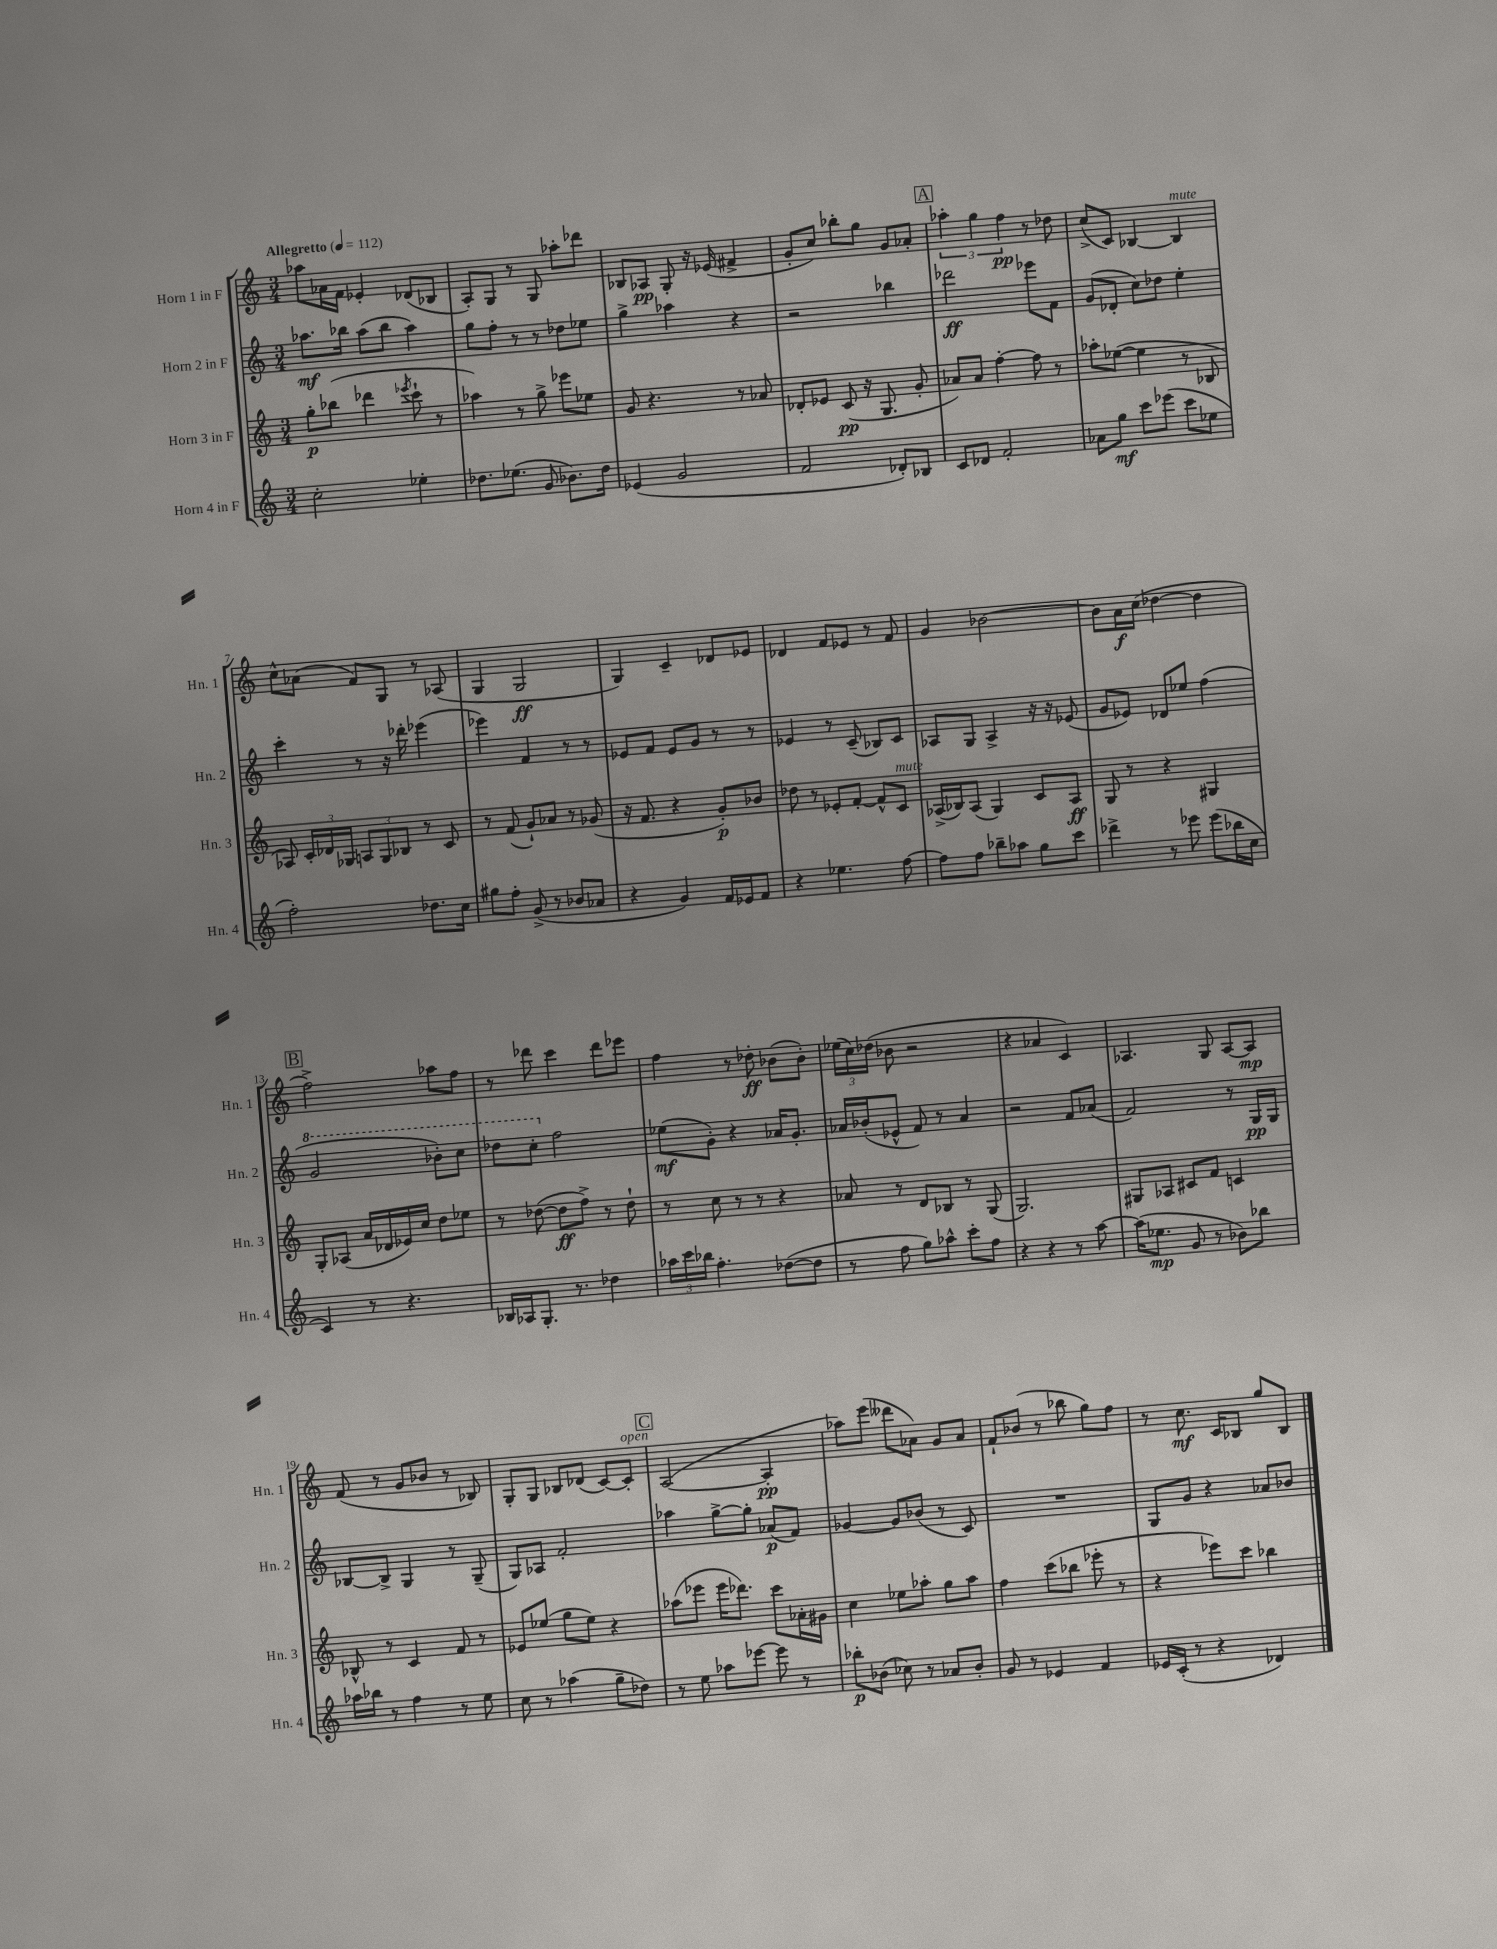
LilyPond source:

<<
\new StaffGroup <<
\new Staff = "s0" \with { instrumentName = "Horn 1 in F" shortInstrumentName = "Hn. 1" } {
    \clef treble \key c \major \numericTimeSignature \time 3/4 \tempo "Allegretto" 4 = 112
    \autoBeamOff aes''8[ aes'16 f'16] ees'4-. des'8[( bes8] |
    a8[-.) g8] r8 g8 aes''8[-. des'''8] |
    bes8[ aes8]\pp g8-. r16 ees'16( fis'4-> |
    g'8[-. c''8]) bes''8[-. g''8] g'8[ aes'8]-. |
    \mark \markup { \box "A" } \tuplet 3/2 { aes''4-. g''4 f''4\pp } r8 des''8 |
    c''8[->( c'8]) bes4~ bes4^\markup { \italic "mute" } |
    c''8[-^ aes'8]( f'8[) g8] r8 aes8( |
    g4 g2\ff |
    g4) c'4-- des'8[ ees'8] |
    des'4 f'8[ ees'8] r8 f'8 |
    g'4 bes'2~ |
    bes'8[ a'16\f c''16]( des''4~ des''4 |
    \mark \markup { \box "B" } f''2->) aes''8[ f''8] |
    r8 des'''8 c'''4 des'''8[ ees'''8] |
    f''4 r8 des''8-.\ff bes'8[( bes'8]-.) |
    \tuplet 3/2 { ees''16[( c''16) des''16]( } bes'8 r2 |
    r4 aes'4 c'4) |
    aes4. g8 aes8[~ aes8]\mp |
    f'8( r8 g'8[ bes'8] r8 bes8) |
    g8[-. g8] bes8[ des'8]( c'8[~) c'8]-.^\markup { \italic "open" } |
    \mark \markup { \box "C" } a2~( a4-.\pp |
    aes''8[) e'''8]( deses'''8[ aes'8]) g'8[ aes'8] |
    f'8[-! bes'8]( r8 bes''8 g''8[) f''8] |
    r8 c''8.\mf c'16[ bes8] g''8[ bes8] \bar "|." |
}
\new Staff = "s1" \with { instrumentName = "Horn 2 in F" shortInstrumentName = "Hn. 2" } {
    \clef treble \key c \major \numericTimeSignature \time 3/4
    \autoBeamOff aes''8.[\mf bes''16] aes''8[( bes''8] aes''4) |
    g''8[ f''8]-. r8 r8 des''8[ ees''8] |
    g''4-> aes''4 r4 |
    r2 bes''4 |
    \mark \markup { \box "A" } des'''2\ff ees'''8[ f'8] |
    g'8[( des'8]-. c''8[) des''8] e''4-. |
    c'''4-. r8 r16 des'''16-. ees'''4( |
    ees'''4) f'4 r8 r8 |
    ees'8[ f'8] ees'8[ g'8] r8 r8 |
    ees'4 r8 c'8--( bes8[) c'8] |
    aes8[ g8] aes4-> r16 r16 ees'8( |
    g'8[ ees'8]) des'8[ ees''8] f''4( |
    \mark \markup { \box "B" } \ottava #1 g''2 bes''8[-.) c'''8] |
    des'''8[ c'''8]-. \ottava #0 f''2 |
    ees''8[\mf( g'8]-.) r4 aes'16[ g'8.]-. |
    aes'16[ bes'16-.( ees'8]-^ f'8) r8 aes'4 |
    r2 f'8[ aes'8]( |
    f'2) r8 g16[\pp g16] |
    bes8[~ bes8]-> g4 r8 g8--( |
    g8[) aes8] f'2-. |
    \mark \markup { \box "C" } aes''4 g''8[~-> g''8]-. aes'8[\p( f'8]) |
    ges'4~ ges'8[ bes'8]( r8 c'8) |
    R2. |
    g8[ g'8] r4 aes'8[ bes'8] \bar "|." |
}
\new Staff = "s2" \with { instrumentName = "Horn 3 in F" shortInstrumentName = "Hn. 3" } {
    \clef treble \key c \major \numericTimeSignature \time 3/4
    \autoBeamOff g''8[-.\p bes''8]( des'''4 \acciaccatura { ees'''8 } c'''8-! r8 |
    aes''4) r8 g''8-> ees'''8[ ees''8] |
    g'8 r4. r8 aes'8 |
    des'8[-. ees'8] c'8\pp( r16 g8. g'8-. |
    \mark \markup { \box "A" } aes'8[) aes'8] f''4~-. f''8 r8 |
    aes''8[-. ees''8]~( ees''4 r8 bes8 |
    aes8) \tuplet 3/2 { c'16[-. des'16 ges16] } \tuplet 3/2 { a8[ ges8 bes8] } r8 c'8 |
    r8 f'8( g'8[-!) aes'8] r8 ges'8( |
    r16 f'8. r4 g'8[-.\p) bes'8] |
    des''8 r8 ees'8[-. f'8]~-. f'8[-^ c'8]^\markup { \italic "mute" } |
    aes16[->( bes16) aes8]( g4) c'8[ aes8]\ff |
    g8 r8 r4 gis4 |
    \mark \markup { \box "B" } g8[-. aes8]( a'16[ des'16 ees'16) c''16] d''8[ ees''8] |
    r8 des''8~( des''8[\ff f''8]->) r8 des''8-! |
    r8 c''8 r8 r8 r4 |
    aes'8 r8 d'8[ bes8] r8 g8( |
    g2.) |
    gis8[ aes8] cis'8[ f'8] c'4 |
    bes8-^ r8 c'4 f'8 r8 |
    ees'8[ ees''8]( g''8[ ees''8]) r4 |
    \mark \markup { \box "C" } aes''8[( ees'''8] ees'''16[ des'''8.]) c'''8[ aes'16-. gis'16] |
    c''4 ees''8[ aes''8]-. g''8[ aes''8] |
    f''4 c'''8[( bes''8] ees'''8-. r8 |
    r4 ees'''8[) c'''8] bes''4 \bar "|." |
}
\new Staff = "s3" \with { instrumentName = "Horn 4 in F" shortInstrumentName = "Hn. 4" } {
    \clef treble \key c \major \numericTimeSignature \time 3/4
    \autoBeamOff c''2-. ees''4-. |
    des''8.[ ees''8.]( g'8 bes'8.[) des''16] |
    ees'4( g'2 |
    f'2 des'8[-.) bes8] |
    \mark \markup { \box "A" } c'8[ des'8] f'2-. |
    aes'8[ g''8]\mf c'''8[ ees'''8]( c'''8[ ees''8] |
    f''2-.) des''8.[ c''16] |
    gis''8[ f''8]-. g'8->( r8 bes'8[ aes'8] |
    r4 g'4) f'16[ ees'16 f'8] |
    r4 ees''4. f''8~ |
    f''8[ f''8] bes''8[-- aes''8] g''8[ c'''8] |
    des'''4-> r8 ees'''8 ees'''8[( bes''16 c''16] |
    \mark \markup { \box "B" } c'4) r8 r4. |
    bes16[ aes16 g8.]-. r8. des''4 |
    \tuplet 3/2 { aes''16[ c'''16 bes''16] } f''4.-. des''8[~( des''8] |
    r8 f''8 g''8[) aes''8]-^ c'''8[-. f''8] |
    r4 r4 r8 a''8~ |
    a''16[( ees''8.]\mp g'8 r8 bes'8[) bes''8] |
    aes''16[ bes''16] r8 f''4 r8 e''8 |
    c''8 r8 aes''4( g''8[-- des''8]) |
    \mark \markup { \box "C" } r8 e''8 aes''8[ ees'''8]~ ees'''8 r8 |
    bes''8[-.\p bes'8]( ces''8) r8 aes'8[ bes'8]-. |
    g'8 r8 ees'4 f'4 |
    ees'16[ c'16]-.( r8 r4 des'4) \bar "|." |
}
>>
>>
